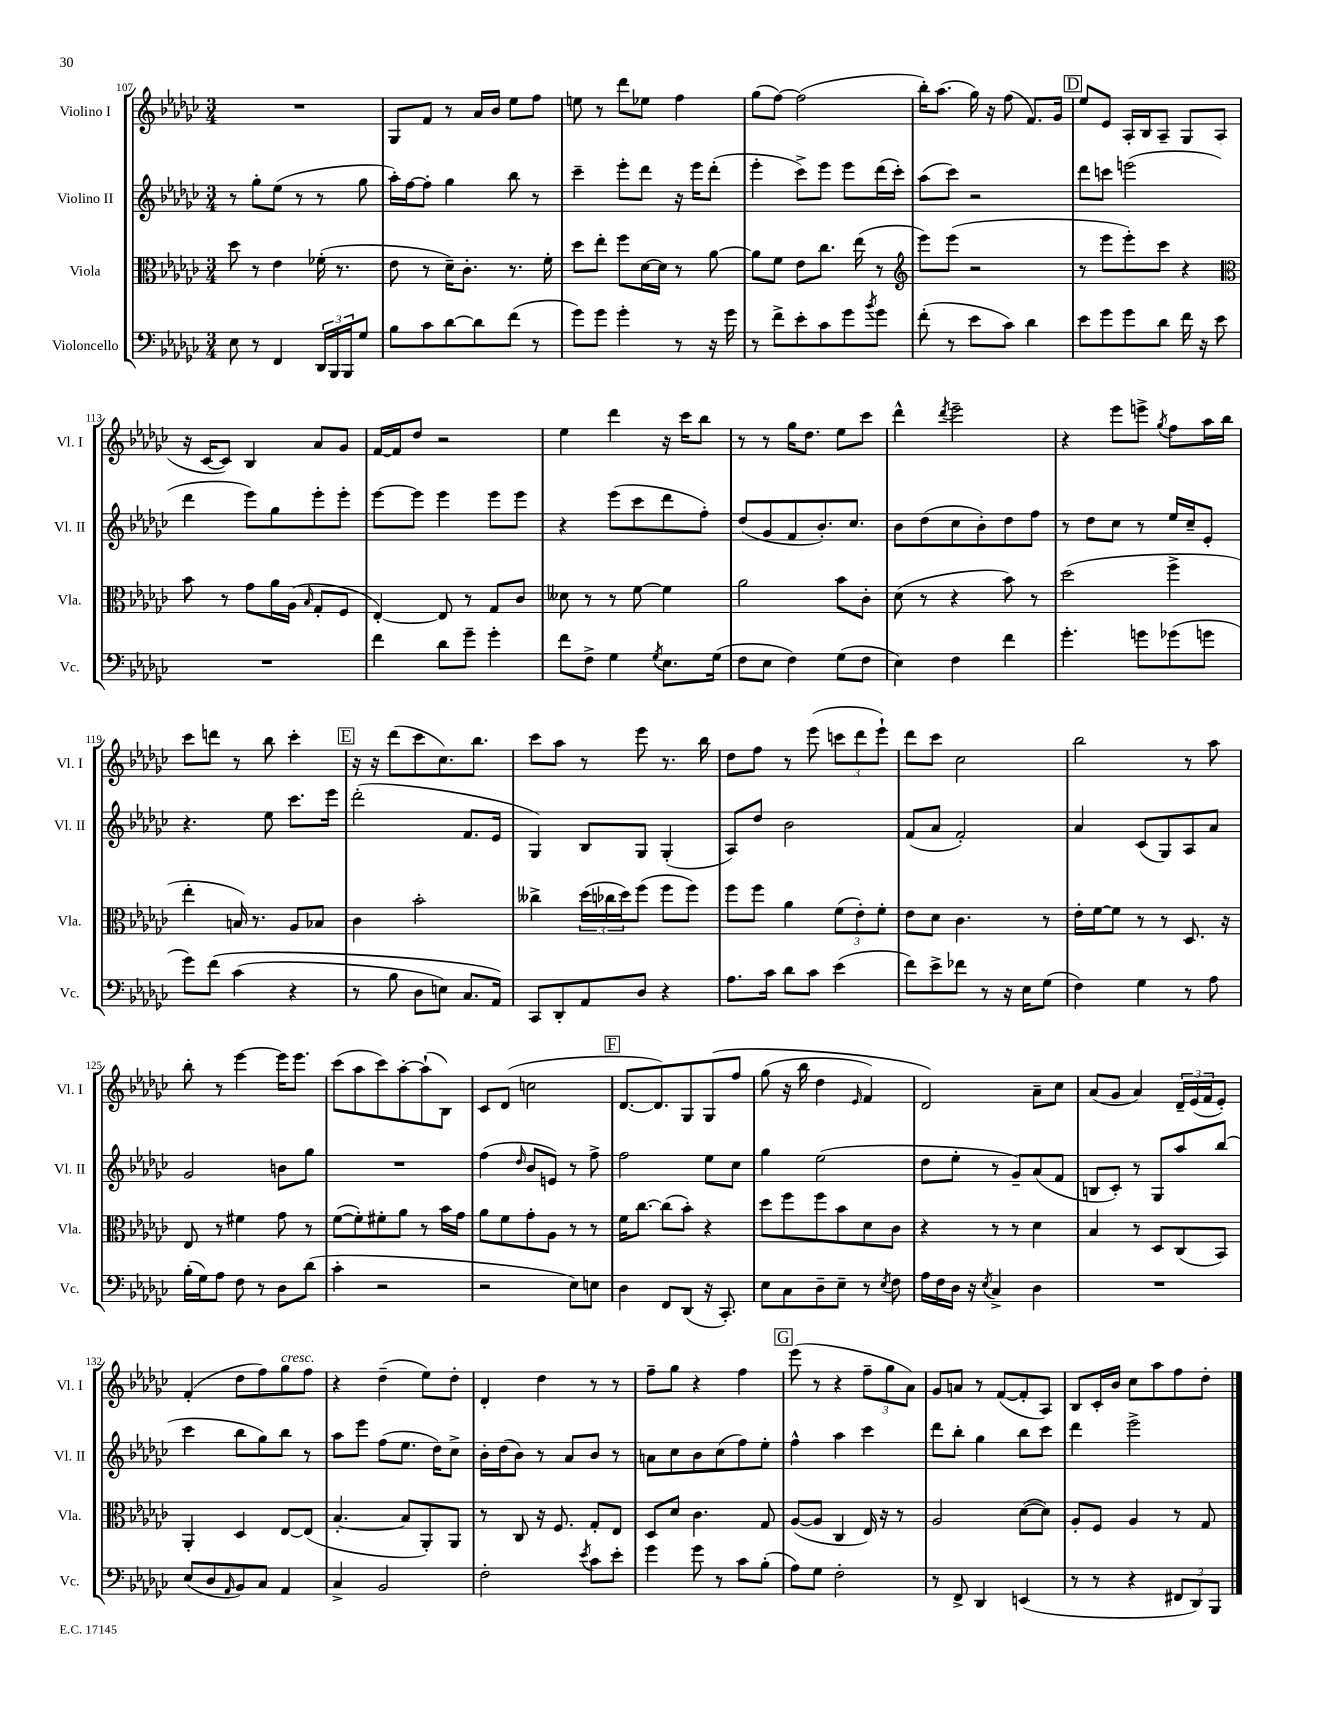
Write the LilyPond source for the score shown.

<<
\new StaffGroup <<
\new Staff = "s0" \with { instrumentName = "Violino I" shortInstrumentName = "Vl. I" } {
    \clef treble \key ges \major \numericTimeSignature \time 3/4
    R2. |
    ges8 f'8 r8 aes'16 bes'16 ees''8 f''8 |
    e''8 r8 des'''8 ees''8 f''4 |
    ges''8( f''8~) f''2( |
    bes''16-.) aes''8.( ges''16) r16 f''8( f'8.) ges'16 |
    \mark \markup { \box "D" } ees''8 ees'8 aes16-. bes16 aes8-- ges8 aes8( |
    r16 ces'16~ ces'8) bes4 aes'8 ges'8 |
    f'16~ f'16 des''8 r2 |
    ees''4 des'''4 r16 ces'''16 bes''8 |
    r8 r8 ges''16 des''8. ees''8 ces'''8 |
    des'''4-^ \acciaccatura { des'''8 } ees'''2-- |
    r4 ees'''8 e'''8-> \acciaccatura { ges''8 } f''8 aes''16 bes''16 |
    ces'''8 d'''8 r8 bes''8 ces'''4-. |
    \mark \markup { \box "E" } r16 r16 des'''8( ces'''8 ces''8.) bes''8. |
    ces'''8 aes''8 r8 ees'''8 r8. bes''16 |
    des''8 f''8 r8 ees'''8( \tuplet 3/2 { c'''8 des'''8 ees'''8-!) } |
    des'''8 ces'''8 ces''2 |
    bes''2 r8 aes''8 |
    bes''8-. r8 ees'''4~ ees'''16 ees'''8. |
    ces'''8( aes''8 ces'''8) aes''8~-. aes''8-!( bes8) |
    ces'8 des'8( c''2 |
    \mark \markup { \box "F" } des'8.~ des'8.) ges8 ges8\( f''8 |
    ges''8( r16 bes''16 des''4 \grace { ees'16 } f'4) |
    des'2\) aes'8-- ces''8 |
    aes'8( ges'8 aes'4) \tuplet 3/2 { des'16-- ees'16( f'16 } ees'8-.) |
    f'4-.( des''8 f''8) ges''8^\markup { \italic "cresc." } f''8 |
    r4 des''4--( ees''8) des''8-. |
    des'4-. des''4 r8 r8 |
    f''8-- ges''8 r4 f''4 |
    \mark \markup { \box "G" } ees'''8( r8 r4 \tuplet 3/2 { f''8-- ges''8 aes'8) } |
    ges'8 a'8 r8 f'8~( f'8-. aes8) |
    bes8 ces'16-. bes'16 ces''8 aes''8 f''8 des''8-. \bar "|." |
}
\new Staff = "s1" \with { instrumentName = "Violino II" shortInstrumentName = "Vl. II" } {
    \clef treble \key ges \major \numericTimeSignature \time 3/4
    r8 ges''8-. ees''8( r8 r8 ges''8 |
    aes''16-.) f''16~ f''8-. ges''4 bes''8 r8 |
    ces'''4-- ees'''8-. des'''8 r16 ees'''16 des'''8-.( |
    ees'''4-. ces'''8->) ees'''8 ees'''8 des'''16( ces'''16-.) |
    aes''8( ces'''8) r2 |
    \mark \markup { \box "D" } des'''8 c'''8 e'''2( |
    des'''4 ees'''8) ges''8 ees'''8-. ees'''8-. |
    ees'''8~ ees'''8 ees'''4 ees'''8 ees'''8 |
    r4 ees'''8( ces'''8 des'''8 f''8-.) |
    des''8( ges'8 f'8 bes'8.-.) ces''8. |
    bes'8 des''8( ces''8 bes'8-.) des''8 f''8 |
    r8 des''8 ces''8 r8 ees''16 ces''16-- ees'8-. |
    r4. ees''8 ces'''8. ees'''16 |
    \mark \markup { \box "E" } des'''2-.( f'8. ees'16 |
    ges4) bes8 ges8 ges4-.( |
    aes8) des''8 bes'2 |
    f'8( aes'8 f'2-.) |
    aes'4 ces'8( ges8) aes8 aes'8 |
    ges'2 b'8 ges''8 |
    R2. |
    f''4( \grace { des''16 } bes'8 e'8) r8 f''8-> |
    \mark \markup { \box "F" } f''2 ees''8 ces''8 |
    ges''4 ees''2( |
    des''8 ees''8-. r8 ges'8--) aes'8( f'8 |
    b8 ces'8-.) r8 ges8 aes''8 bes''8( |
    ces'''4 bes''8 ges''8) bes''8 r8 |
    aes''8 ees'''8 f''8( ees''8. des''16) ces''8-> |
    bes'16-. des''16( bes'8) r8 aes'8 bes'8 r8 |
    a'8 ces''8 bes'8 ces''8( f''8) ees''8-. |
    \mark \markup { \box "G" } f''4-^ aes''4 ces'''4 |
    des'''8 bes''8-. ges''4 bes''8 ces'''8 |
    des'''4 ees'''2-> \bar "|." |
}
\new Staff = "s2" \with { instrumentName = "Viola" shortInstrumentName = "Vla." } {
    \clef alto \key ges \major \numericTimeSignature \time 3/4
    des''8 r8 ees'4 fes'16-.( r8. |
    ees'8 r8 des'16--) ces'8.-. r8. f'16-. |
    des''8 ees''8-. f''8 des'16~ des'16 r8 aes'8~ |
    aes'8 f'8 ees'8 ces''8. ees''16( r8 |
    \clef treble ees'''8) ees'''8( r2 |
    \mark \markup { \box "D" } r8 ees'''8 ees'''8-.) ces'''8 r4 |
    \clef alto bes'8 r8 ges'8 aes'16 aes16( \grace { bes16 } ges8-. f8 |
    ees4~-.) ees8 r8 ges8 ces'8 |
    deses'8 r8 r8 f'8~ f'4 |
    aes'2 bes'8 ces'8-. |
    des'8( r8 r4 bes'8) r8 |
    des''2( f''4-> |
    ees''4-. b16) r8. aes8 bes8 |
    \mark \markup { \box "E" } ces'4 bes'2-. |
    ceses''4-> \tuplet 3/2 { des''16( ces''16 des''16) } f''8( f''8 f''8) |
    f''8 f''8 aes'4 \tuplet 3/2 { f'8( ees'8-.) f'8-. } |
    ees'8 des'8 ces'4. r8 |
    ees'16-. f'16~ f'8 r8 r8 des8. r16 |
    ees8 r8 fis'4 ges'8 r8 |
    f'8~( f'8-.) fis'8-. aes'8 r8 bes'16 ges'16 |
    aes'8 f'8 ges'8-. aes8 r8 r8 |
    \mark \markup { \box "F" } f'16 ces''8.~ ces''8( bes'8-.) r4 |
    des''8 f''8 f''8 bes'8 des'8 ces'8 |
    r4 r8 r8 des'4 |
    bes4 r8 des8 ces8( bes,8) |
    aes,4-. des4 ees8~ ees8( |
    bes4.~-. bes8 aes,8-.) aes,8 |
    r8 ces8 r16 f8. ges8-. ees8 |
    des8 des'8 ces'4. ges8 |
    \mark \markup { \box "G" } aes8~( aes8 ces4 ees16) r16 r8 |
    aes2 des'8~( des'8) |
    aes8-. f8 aes4 r8 ges8 \bar "|." |
}
\new Staff = "s3" \with { instrumentName = "Violoncello" shortInstrumentName = "Vc." } {
    \clef bass \key ges \major \numericTimeSignature \time 3/4
    ees8 r8 f,4 \tuplet 3/2 { des,16 bes,,16 bes,,16 } ges8 |
    bes8 ces'8 des'8~ des'8 f'8( r8 |
    ges'8) ges'8 ges'4-. r8 r16 ges'16 |
    r8 f'8-> ees'8-. ces'8 ges'8 \acciaccatura { bes'8 } ges'8 |
    f'8-.( r8 ees'8 ces'8) des'4 |
    \mark \markup { \box "D" } ees'8 ges'8 ges'8 des'8 f'16 r16 ees'8 |
    R2. |
    f'4 des'8 ges'8-- ges'4-. |
    f'8 f8-> ges4 \acciaccatura { ges8 } ees8. ges16( |
    f8 ees8 f4) ges8( f8 |
    ees4) f4 f'4 |
    ges'4.-. g'8 ges'8( g'8 |
    ges'8) f'8\( ces'4( r4 |
    \mark \markup { \box "E" } r8 bes8 des8 e8) ces8. aes,16\) |
    ces,8 des,8-. aes,8 des8 r4 |
    aes8. ces'16 des'8 ces'8 ees'4( |
    f'8) ees'8-> fes'8 r8 r16 ees16 ges8( |
    f4) ges4 r8 aes8 |
    bes16-.( ges16) aes8 f8 r8 des8 des'8( |
    ces'4-. r2 |
    r2 ees8) e8 |
    \mark \markup { \box "F" } des4 f,8 des,8( r16 ces,8.-.) |
    ees8 ces8 des8-- ees8-- r8 \acciaccatura { ees8 } f8 |
    aes16 f16 des16 r16 \acciaccatura { ees8 } ces4-> des4 |
    R2. |
    ees8( des8 \grace { aes,16 } bes,8) ces8 aes,4 |
    ces4-> bes,2 |
    f2-. \acciaccatura { ees'8 } ces'8 ees'8-. |
    ges'4 ges'8 r8 ces'8 bes8-.( |
    \mark \markup { \box "G" } aes8) ges8 f2-. |
    r8 f,8-> des,4 e,4( |
    r8 r8 r4 \tuplet 3/2 { fis,8 des,8) bes,,8 } \bar "|." |
}
>>
>>
\layout { \context { \Score currentBarNumber = #107 } }
